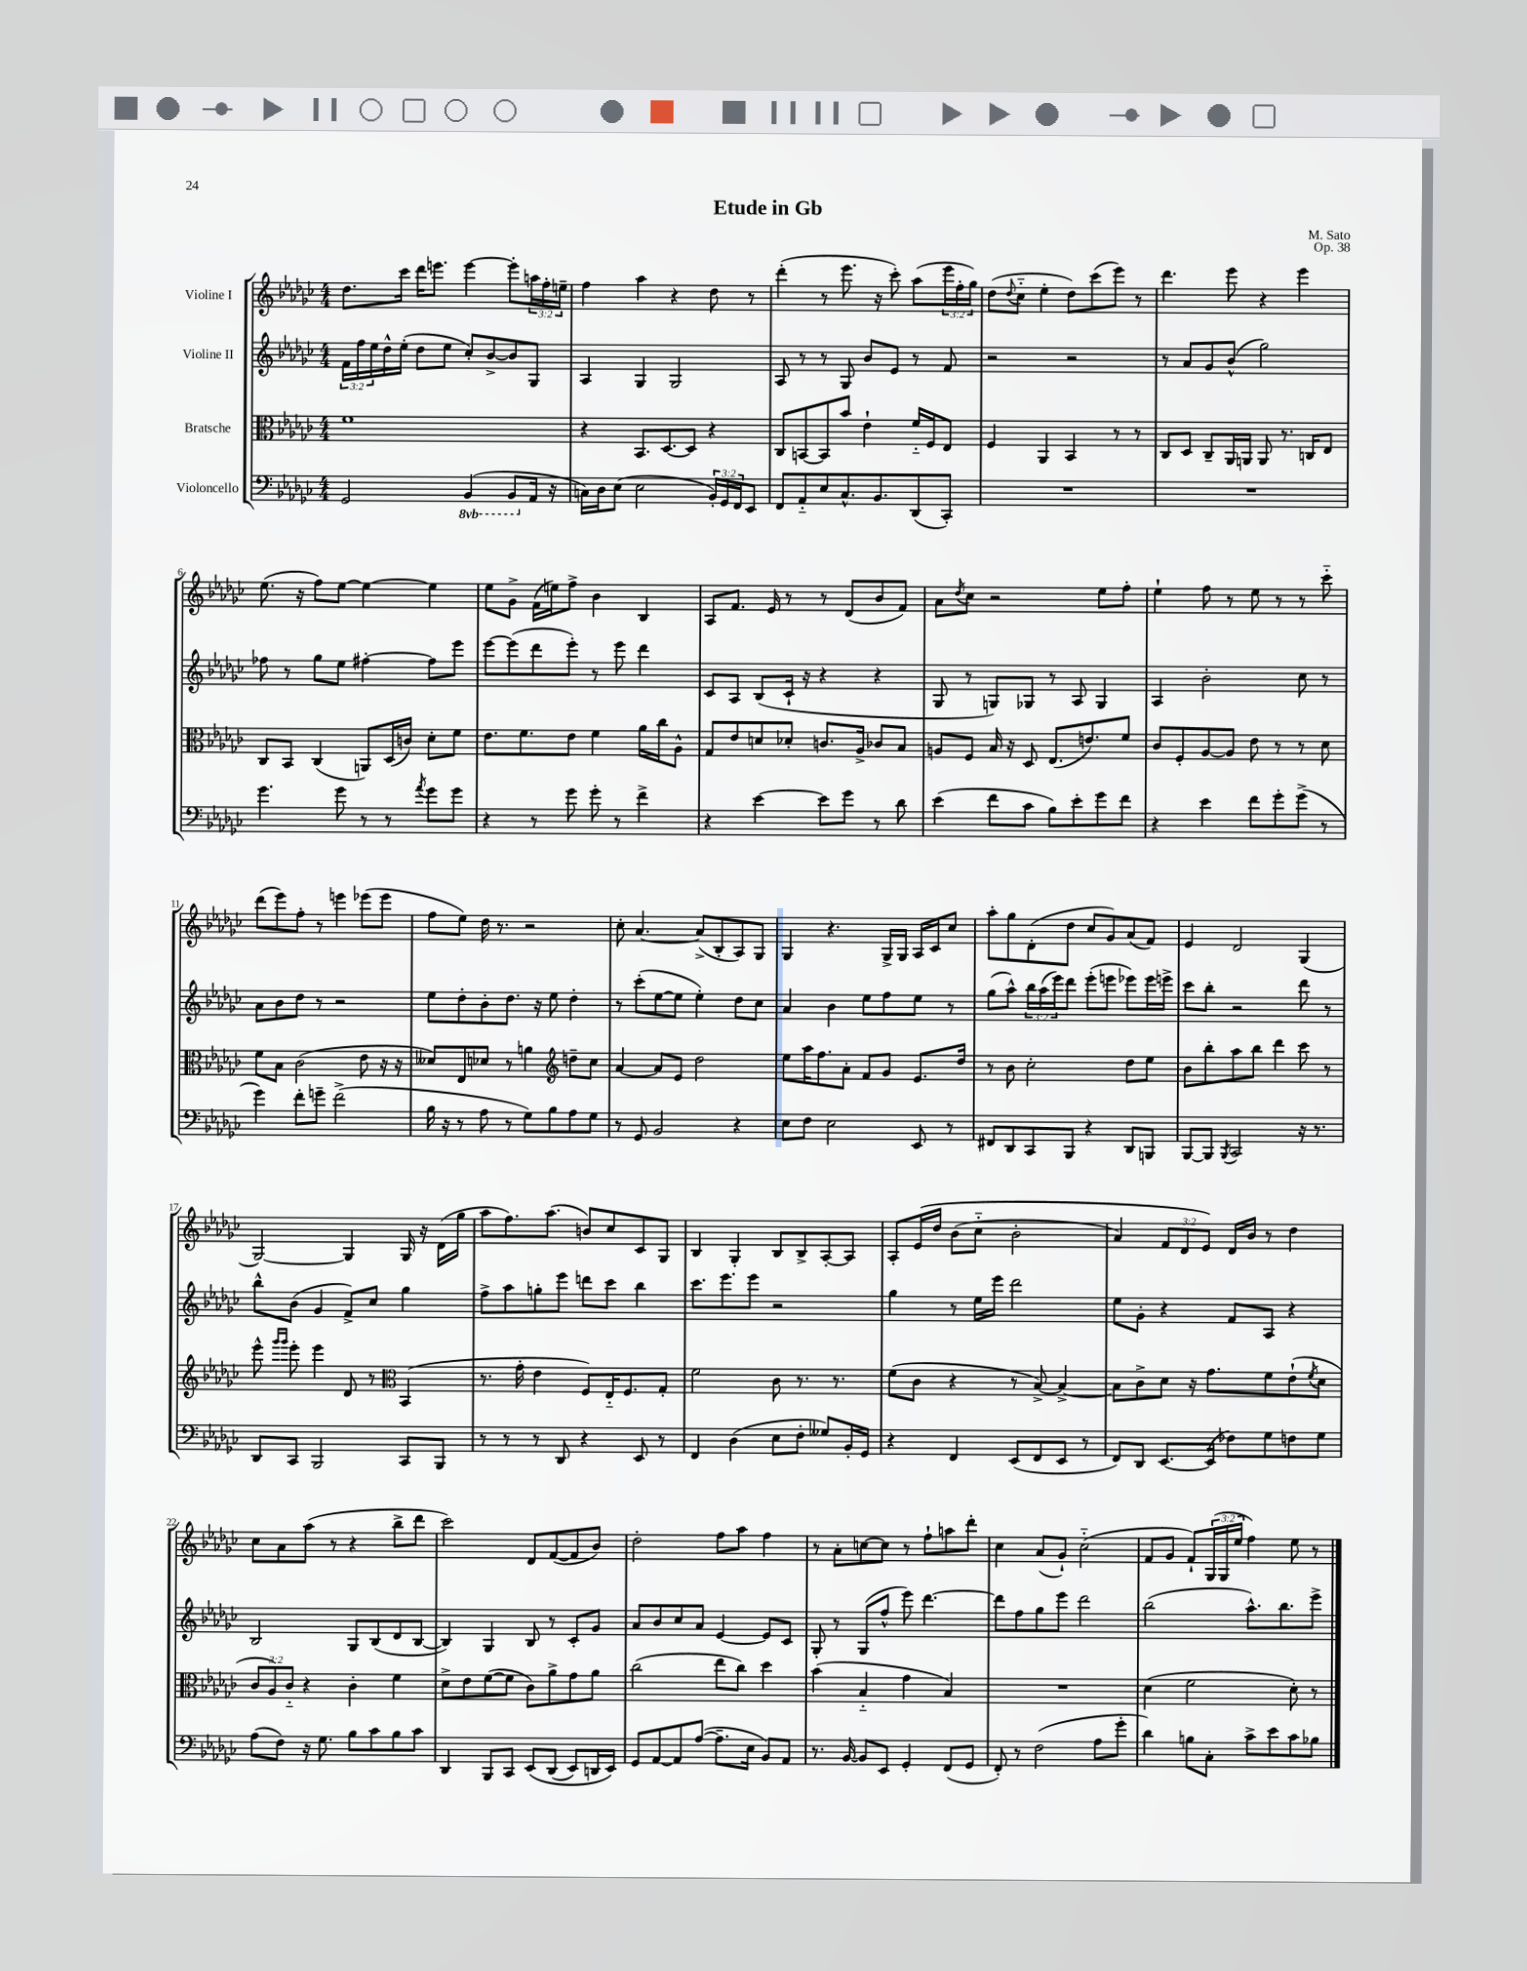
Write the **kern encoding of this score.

**kern	**kern	**kern	**kern
*staff4	*staff3	*staff2	*staff1
*clefF4	*clefC3	*clefG2	*clefG2
*k[b-e-a-d-g-c-]	*k[b-e-a-d-g-c-]	*k[b-e-a-d-g-c-]	*k[b-e-a-d-g-c-]
*M4/4	*M4/4	*M4/4	*M4/4
2GG-	1f	24f	8.dd-
.	.	24ff	.
.	.	24ee-	.
.	.	16dd-^^	.
.	.	(16ee-'	16ccc-
.	.	8dd-	16ddd-
.	.	.	8.eee
.	.	8ee-	.
(4BBB-	.	8cc-')	[4eee
.	.	[8b-^	.
8BBB-	.	8b-]	8eee']
16AA-	.	8G-	24aa
.	.	.	24ff'
16r	.	.	.
.	.	.	24ee~
=	=	=	=
16C)	4r	4A-	4ff
16D-	.	.	.
(8E-	.	.	.
2E-	8.BB-	4G-	4aa-
.	[8.D-	.	.
.	.	2G-	4r
.	8D-]	.	.
24BB-')	4r	.	8dd-
24GG-	.	.	.
24FF	.	.	.
8EE-	.	.	8r
=	=	=	=
8FF	8C-	8A-	(4ddd-'
8AA-'~	[8BB	8r	.
8E-	8BB]	8r	8r
8.C-^^	8b-	8G-	8.eee-
.	4e-`	8b-	.
8.BB-	.	.	16r
.	.	8e-	8ccc-')
(8DD-	16f'~	8r	(8aa-
.	16F	.	.
8CC-')	8E-	8f	24eee-
.	.	.	24ff'
.	.	.	24gg-)
=	=	=	=
1r	4F	2r	(8dd-
.	.	.	8qqdd-
.	.	.	8cc-'~
.	4AA-	.	4ee-'
.	4BB-	2r	8dd-)
.	.	.	(8ccc-
.	8r	.	8eee-)
.	8r	.	8r
=	=	=	=
1r	8C-	8r	4.ddd-
.	8D-	8a-	.
.	8C-~	8g-	.
.	16AA-	(8b-^^	8eee-
.	16AA	.	.
.	8AA	2gg-)	4r
.	8.r	.	.
.	.	.	4eee-
.	16C	.	.
.	8E-	.	.
=	=	=	=
4.g-	8C-	8ff-	(8.ee-
.	8BB-	8r	.
.	.	.	16r
.	(4C-	8gg-	8ff)
8g-	.	8ee-	[8ee-
8r	8AA)	[4ff#'	4ee-_
8r	(16D-	.	.
.	16c)	.	.
8qa-	.	.	.
8g-	8d-'	8ff#]	4ee-]
8g-	8f	8eee-	.
=	=	=	=
4r	8.e-	[8eee-	8ee-
.	.	(8eee-]	8g-^
.	8.f	.	.
8r	.	8ddd-	(16f
.	.	.	16ee)
8g-	8e-	8eee-')	8ff^
8g-'	4f	8r	4b-
8r	.	8eee-	.
4f^	16a-	4ddd-	4B-
.	16cc-	.	.
.	8A-^^	.	.
=	=	=	=
4r	8G-	8c-	8A-
.	8e-	8A-	8.f
[4e-	8d	(8B-	.
.	.	.	16e-
.	8d-'	16c-`	8r
.	.	16r	.
8e-]	8.c	4r	8r
8g-	.	.	(8d-
.	16A-^	.	.
8r	8c-	4r	8b-
8d-	8B-	.	8f)
=	=	=	=
(4e-	8A	8G-	8a-
.	.	.	8qdd-
.	8F	8r	8cc-
8f	16B-	8G)	2r
.	16r	.	.
8c-	8D-	8G-	.
8B-)	(8.E-	8r	.
8e-'	.	8A-	.
.	8.e)	.	.
8g-	.	4G-	8ee-
8f	8f	.	8ff'
=	=	=	=
4r	8c-	4A-	4ee-`
.	8F'	.	.
4e-	[8A-	2b-'	8ff
.	8A-]	.	8r
8f	8e-	.	8ee-
8g-'	8r	.	8r
(8g-^	8r	8cc-	8r
8r	8d-	8r	8ccc-'~
=	=	=	=
4g-)	8f	8a-	(8ddd-
.	8B-	8b-	8eee-)
8f'	(2c-	8dd-	8ff'
8g~	.	8r	8r
(2f^	.	2r	4eee
.	8e-	.	(8eee-
.	16r	.	8eee-
.	16r	.	.
=	=	=	=
16B-	8d--)	8ee-	8ff
16r	.	.	.
8r	8E-	8dd-'	8ee-)
8A-	8d-	8b-'	16dd-
.	.	.	8.r
8r	8r	8.dd-	.
8G-)	4a	.	2r
.	.	16r	.
8B-	.	8ee-	.
*	*clefG2	*	*
8A-	8dd~	4dd-'	.
8G-	8cc-	.	.
=	=	=	=
8r	[4a-	8r	8cc-'
8GG-	.	(8ccc-'	[4.a-
2BB-	8a-]	[8ee-	.
.	8e-	8ee-]	.
.	2dd-	4ee-')	(8a-^]
.	.	.	8B-'
4r	.	8dd-	8A-)
.	.	8cc-	8G-
=	=	=	=
8E-	8ee-	4a-	4G-
8F	16aa-	.	.
.	8.ff	.	.
2E-	.	4b-	4.r
.	8a-'	.	.
.	8f	8ee-	.
.	8g-	8ff	16G-^
.	.	.	16G-
8EE-	8.e-	8ee-	16A-
.	.	.	16c-
8r	.	8r	8cc-
.	16dd-	.	.
=	=	=	=
8FF#	8r	(8gg-	8aa-'
8DD-	8b-	8aa-^^)	8gg-
8CC-	2cc-'	24bb-	(8d-'
.	.	(24aa-	.
.	.	24eee-)	.
8BBB-	.	8ddd-	8dd-
4r	.	(8eee-'	8cc-
.	.	8eee	8g-)
8DD-	8dd-	8eee-)	(8a-
8BBB	8ee-	16eee-	8f)
.	.	16eee^	.
=	=	=	=
[8BBB-	8b-	8ccc-	4e-
8BBB-]	8bb-'	8bb-'	.
8qBBB-	.	.	.
2CC-	8aa-	2r	2d-
.	8bb-	.	.
.	4ddd-	.	.
16r	8ccc-	8ddd-	(4G-
8.r	.	.	.
.	8r	8r	.
=	=	=	=
8DD-	8eee-^^	8bb-^^	[2G-)
.	16qqggg-	.	.
.	16qqggg-	.	.
8CC-	8eee-'	(8b-	.
2BBB-	4eee-	4g-	.
.	8d-	8f^)	4G-]
.	8r	8cc-	.
*	*clefC3	*	*
8CC-	(4BB-	4gg-	16G-
.	.	.	16r
8BBB-	.	.	(16d-
.	.	.	16gg-
=	=	=	=
8r	8.r	8ff^	8aa-
8r	.	8aa-	8.ff)
.	16g-'	.	.
8r	4e-	8gg'	.
.	.	.	(8.aa-
8DD-	.	8eee-	.
4r	8F)	8ddd	8b)
.	16E-'~	8ccc-	8cc-
.	8.F	.	.
8EE-	.	4bb-	8c-
8r	8G-'	.	8G-
=	=	=	=
4FF	2f	8.ccc-	4B-
.	.	8.eee-	.
(4D-	.	.	4G-'
.	.	8eee-	.
8E-	8c-	2r	8B-
8F'	8.r	.	8B-^
8G--)	.	.	[8A-'
.	8.r	.	.
16BB-'	.	.	8A-]
16GG-	.	.	.
=	=	=	=
4r	(8f	4gg-	8A-'
.	8c-	.	&(16e-
.	.	.	16dd-
4FF	4r	8r	(8b-
.	.	16ee-	8cc-'~
.	.	16eee-	.
(8EE-	8r	2ddd-	2b-'
8FF	[8B-^)	.	.
8EE-	4B-^_	.	.
8r	.	.	.
=	=	=	=
8FF)	8B-]	8ee-	4a-)
8DD-	8c-^	8g-'	.
[8.EE-	8d-	4r	12f
.	.	.	12d-
.	16r	.	.
.	.	.	12e-&)
(16EE-]	8.g-	.	.
8F-)	.	8f	16d-
.	.	.	16b-
8G-	8f	8A-	8r
8F	(8e-`	4r	4dd-
.	8qf	.	.
8G-	8d-	.	.
=	=	=	=
(8A-	12c-	2B-	8cc-
.	12A-)	.	.
8F)	.	.	8a-
.	12c-'~	.	.
16r	4r	.	(8aa-
8.G-	.	.	.
.	.	.	8r
8B-	4c-'	8G-	4r
8c-	.	(8B-	.
8B-	4f	8d-	8bb-^
8c-	.	[8B-	8ddd-
=	=	=	=
4DD-	8d-^	4B-])	2ccc-)
.	8e-	.	.
8BBB-	([8f	4G-	.
8CC-	8f]	.	.
&(8EE-	8c-)	8B-	8d-
(8DD-	8a-^	8r	([8f
8EE-)	8g-	8c-'	8f]
16DD	8a-	8g-	8b-)
16EE-&)	.	.	.
=	=	=	=
8GG-	(2cc-	8a-	2dd-'
[8AA-	.	8b-	.
8AA-]	.	8cc-	.
([8A-	.	8a-	.
8.A-~]	8ee-	[4e-	8ff
.	8cc-)	.	8aa-
16E-	.	.	.
8BB-)	4dd-	8e-]	4ff
8AA-	.	8c-	.
=	=	=	=
8.r	(4b-	8G-'	8r
.	.	8r	8a-'
[16BB-	.	.	.
8BB-]	4B-'~	(8G-	[8cc
8EE-	.	8ff^^	8cc]
4GG-'	4g-	8eee-)	8r
.	.	[4.ddd-	8ff`
(8FF	4B-)	.	8aa
8GG-	.	.	8ddd-'
=	=	=	=
8FF')	1r	8ddd-]	4cc-
8r	.	8ff	.
(2F	.	8gg-	(8a-
.	.	8eee-	8g-`)
.	.	2ddd-	(2cc-'~
8A-	.	.	.
8g-'	.	.	.
=	=	=	=
4d-)	(4d-	(2bb-	8f
.	.	.	8g-
8B	2f	.	8f`)
8C-'	.	.	(24G-
.	.	.	24G-
.	.	.	24ee-
8c-^	.	8.aa-^^)	4ff)
8e-	.	.	.
.	.	8.bb-	.
8c-	8d-')	.	8ee-
8B-	8r	8eee-^	8r
==	==	==	==
*-	*-	*-	*-
